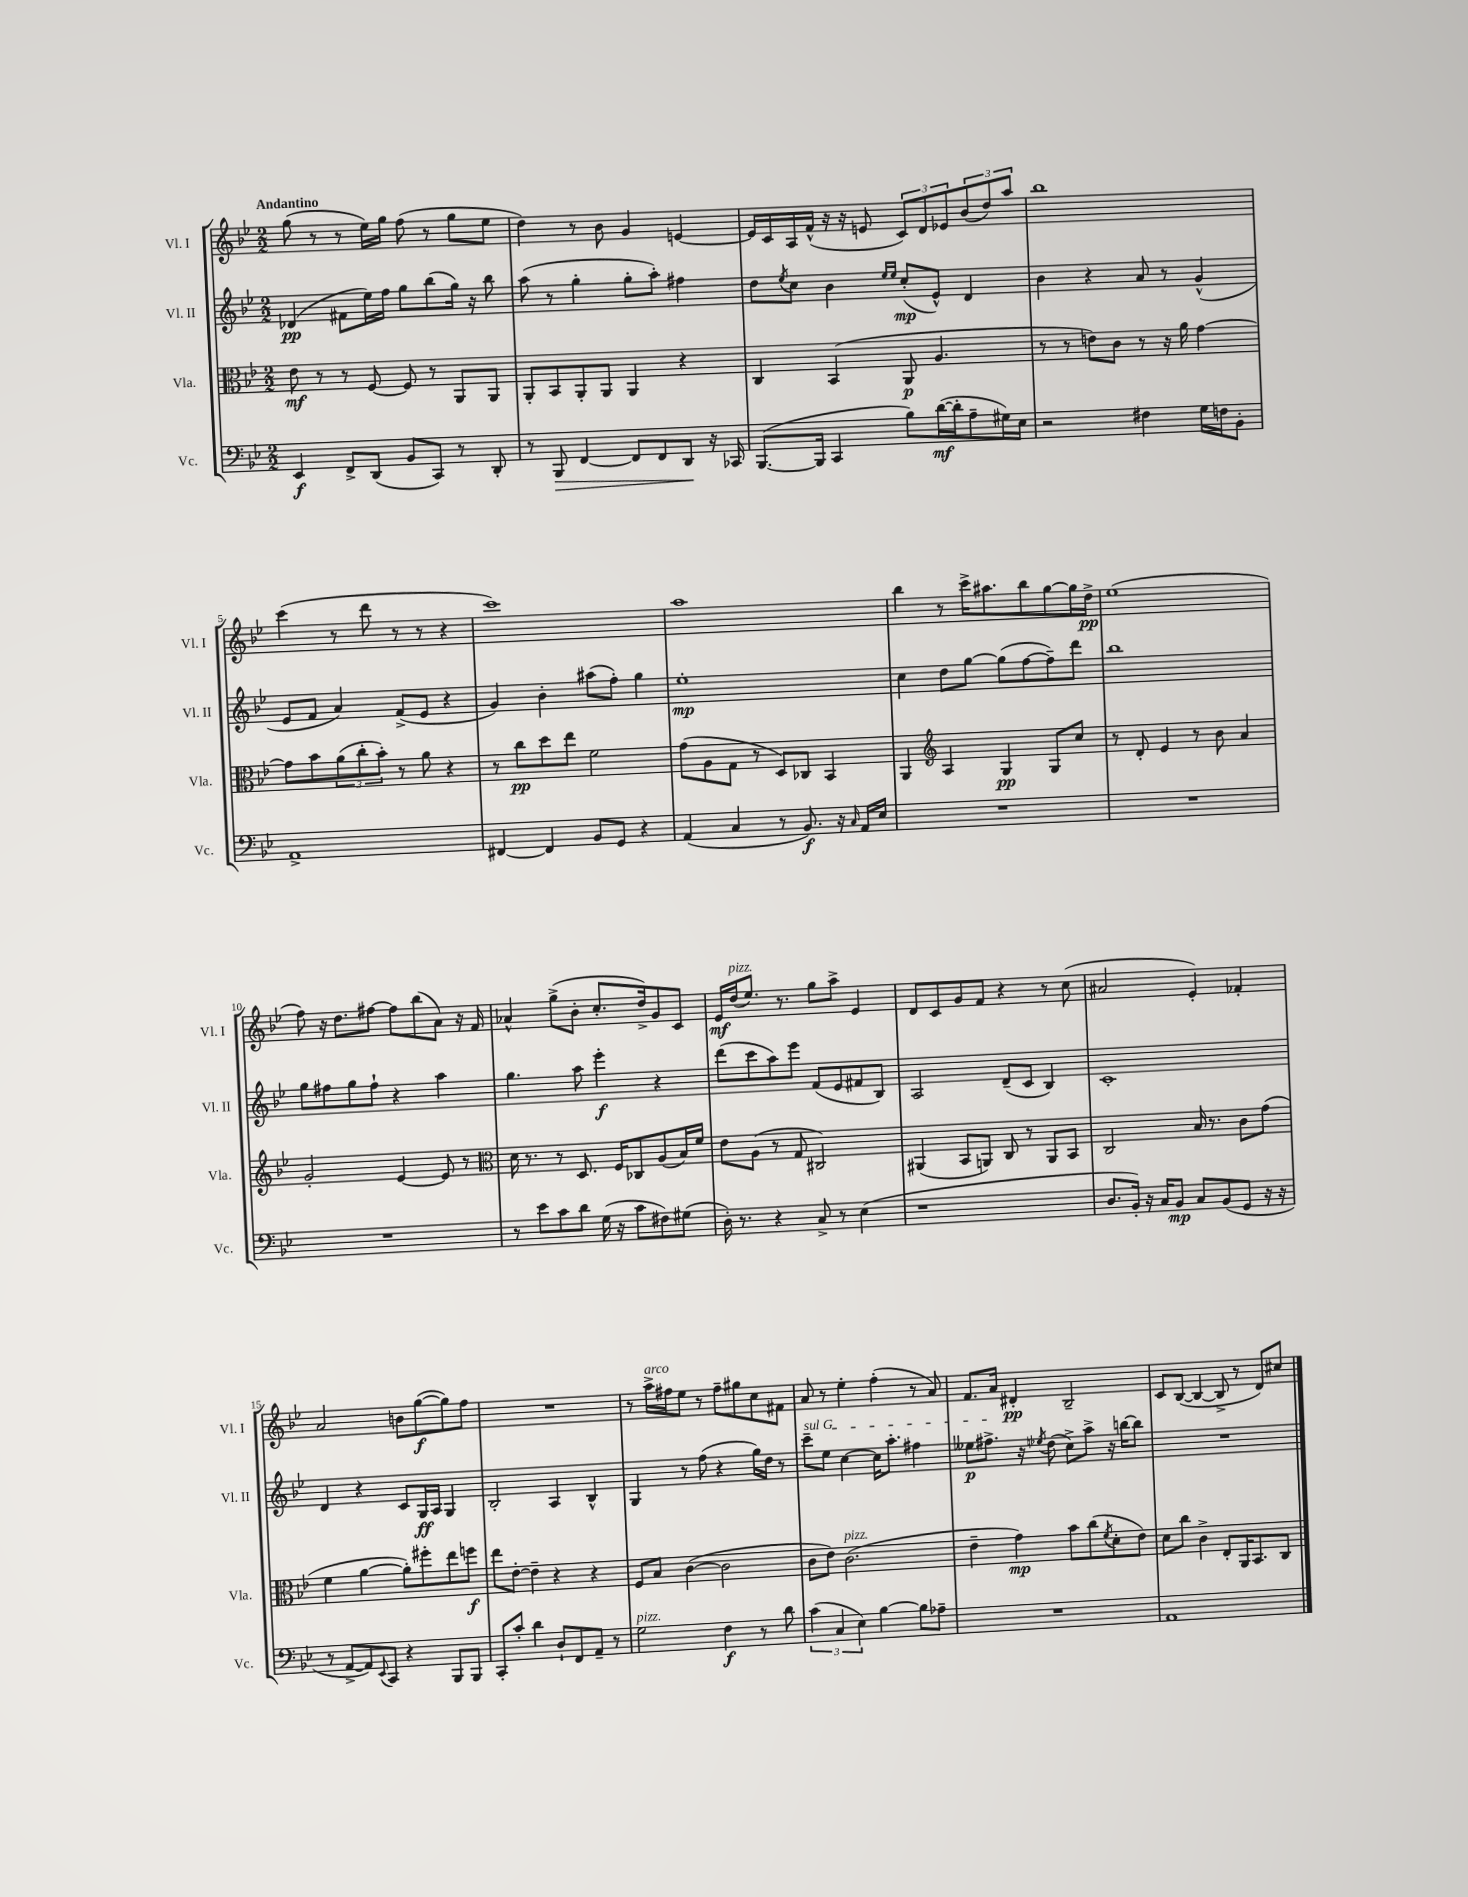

**kern	**kern	**kern	**kern
*staff4	*staff3	*staff2	*staff1
*clefF4	*clefC3	*clefG2	*clefG2
*k[b-e-]	*k[b-e-]	*k[b-e-]	*k[b-e-]
*M2/2	*M2/2	*M2/2	*M2/2
4EE-	8e-	(4d-	(8gg
.	8r	.	8r
8FF^	8r	8f#	8r
(8DD	[8F	16ee-)	16ee-)
.	.	16ff	16gg
8BB-	8F]	8gg	(8ff
8CC)	8r	(8bb-	8r
8r	8AA	16gg)	8gg
.	.	16r	.
8DD'	8AA	8bb-	8ee-
=	=	=	=
8r	8AA'	(8aa	4dd)
8BBB-	8BB-	8r	.
[4FF	8AA'	4gg'	8r
.	8AA	.	8b-
8FF]	4AA	8gg'	4g
8FF	.	8aa')	.
8DD	4r	4ff#	[4e
16r	.	.	.
16CC-	.	.	.
=	=	=	=
([8.BBB-	4C	8dd	16e]
.	.	.	16c
.	.	8qee-	.
.	.	8cc	16A
16BBB-]	.	.	(16f^^
4CC	(4BB-	4b-	16r
.	.	.	16r
.	.	.	8e
.	.	16qqee-	.
.	.	16qqee-	.
8B-)	8AA	(8cc'	12c)
.	.	.	12d
([16d	4.A	8e-^^)	.
.	.	.	12e-
16d']	.	.	.
8A~	.	4d	(12b-
.	.	.	12dd)
16G#)	.	.	.
.	.	.	12aa
16E-	.	.	.
=	=	=	=
2r	8r	4b-	1bb-
.	8r	.	.
.	8e)	4r	.
.	8c	.	.
4F#	8r	8a	.
.	16r	8r	.
.	16a	.	.
16G	[4g	(4g^^	.
16F	.	.	.
8BB-'	.	.	.
=	=	=	=
1AA^	8g]	8e-	(4ccc
.	8b-	8f	.
.	(12a	4a)	8r
.	12cc'	.	.
.	.	.	8ddd
.	12b-')	.	.
.	8r	(8f^	8r
.	8a	8e-	8r
.	4r	4r	4r
=	=	=	=
[4FF#	8r	4g)	1ccc)
.	8cc	.	.
4FF#]	8dd	4b-'	.
.	8ee-	.	.
8BB-	2f	(8aa#	.
8GG	.	8ff')	.
4r	.	4gg	.
=	=	=	=
(4AA	(8g	1ee-'	1aa
.	8A	.	.
4C	8G	.	.
.	8r	.	.
8r	8D)	.	.
8.BB-)	8C-	.	.
.	4BB-	.	.
16r	.	.	.
16qqC	.	.	.
16AA	.	.	.
16E-	.	.	.
=	=	=	=
1r	4AA	4cc	4bb-
*	*clefG2	*	*
.	4A	8dd	8r
.	.	[8gg	16ccc^
.	.	.	8.aa#
.	4G	(8gg]	.
.	.	[8ff	8bb-
.	8G	8ff~])	[8gg
.	8cc	8ddd	16gg]
.	.	.	16dd^
=	=	=	=
1r	8r	1bb-	(1ee-
.	8d'	.	.
.	4e-	.	.
.	8r	.	.
.	8b-	.	.
.	4a	.	.
=	=	=	=
1r	2g'	8gg	8ff)
.	.	8ff#	16r
.	.	.	8.dd
.	.	8gg	.
.	.	8ff#`	[8ff#
.	[4e-	4r	8ff#]
.	.	.	(8bb-
.	8e-]	4aa	8a)
.	8r	.	16r
.	.	.	16f
=	=	=	=
*	*clefC3	*	*
8r	16d	4.gg	4a-^^
.	8.r	.	.
8e-	.	.	.
8c	8r	.	(8gg^
8d	8.D	8aa	8b-'
(16G	.	4eee-'	8.cc'
16r	16F	.	.
8c	8C-	.	.
.	.	.	16dd^)
8F#)	(8A	4r	8g
(8G#	16B-)	.	8c
.	16f	.	.
=	=	=	=
16D')	8e-	(8ddd	16e-
8.r	.	.	(16dd
.	(8A	8ccc	8.ee-)
4r	8r	8aa)	.
.	.	.	8.r
.	8G	8eee-	.
8C^	2C#)	(8f	8gg
8r	.	8e-	8aa^
(4E-	.	8f#	4e-
.	.	8B-)	.
=	=	=	=
1r	(4AA#	2A	8d
.	.	.	8c
.	8BB-	.	8g
.	8AA)	.	8f
.	8C	(8d~	4r
.	8r	8c	.
.	8AA	4B-)	8r
.	8BB-	.	(8cc
=	=	=	=
8.D	2C	1c'	2a#
16BB-')	.	.	.
16r	.	.	.
16C	.	.	.
8BB-	.	.	.
8C	16B-	.	4e-')
.	8.r	.	.
(8BB-	.	.	.
8GG	8c	.	4f-'
16r	(8g	.	.
16r	.	.	.
=	=	=	=
8r	4f	4d	2a
[8AA^	.	.	.
8AA])	[4a	4r	.
8qqEE-	.	.	.
8CC	.	.	.
4r	8a'])	8c	8b
.	8ff#'	16G	([8gg
.	.	16A	.
8BBB-	8ee-	4G	8gg])
8BBB-	8ff	.	8ff
=	=	=	=
8CC'	8ee-	2B-'	1r
8c'	[8e-'	.	.
4d	4e-~]	.	.
8D`	4r	4A	.
8FF	.	.	.
8AA~	4r	4B-^^	.
8r	.	.	.
=	=	=	=
2G	8F	4G	8r
.	8B-	.	16aa^
.	.	.	16ff#
.	([4c	8r	8ee-
.	.	(8ff	8r
4F	2c]	4r	8ff#~
.	.	.	8gg#
8r	.	16gg)	8cc
.	.	16dd	.
8d	.	8r	8f#
=	=	=	=
(6c	8c	8ccc~	8a
.	8e-)	8ee-	8r
6C	.	.	.
.	(2.c	[4cc	4ee-'
6E-)	.	.	.
[4B-	.	16cc]	(4ff'
.	.	8.aa'	.
8B-]	.	4ff#	8r
8A-~	.	.	8a)
=	=	=	=
1r	4e-~	8ee--	8.f
.	.	8.ff#^	.
.	.	.	16a
.	4g)	.	4d#'
.	.	16r	.
.	.	8qee-	.
.	.	(8dd	.
.	8b-	8cc^)	2B-~
.	(8cc	8aa^	.
.	8qf	.	.
.	8d'	16r	.
.	.	[16bb	.
.	8e-)	8bb]	.
=	=	=	=
1AA	8d	1r	8c
.	8cc	.	([8B-
.	4c^	.	4B-_
.	8E-'	.	8B-^]
.	16AA	.	8r
.	8.BB-	.	.
.	.	.	8d)
.	8C	.	8cc#
==	==	==	==
*-	*-	*-	*-
